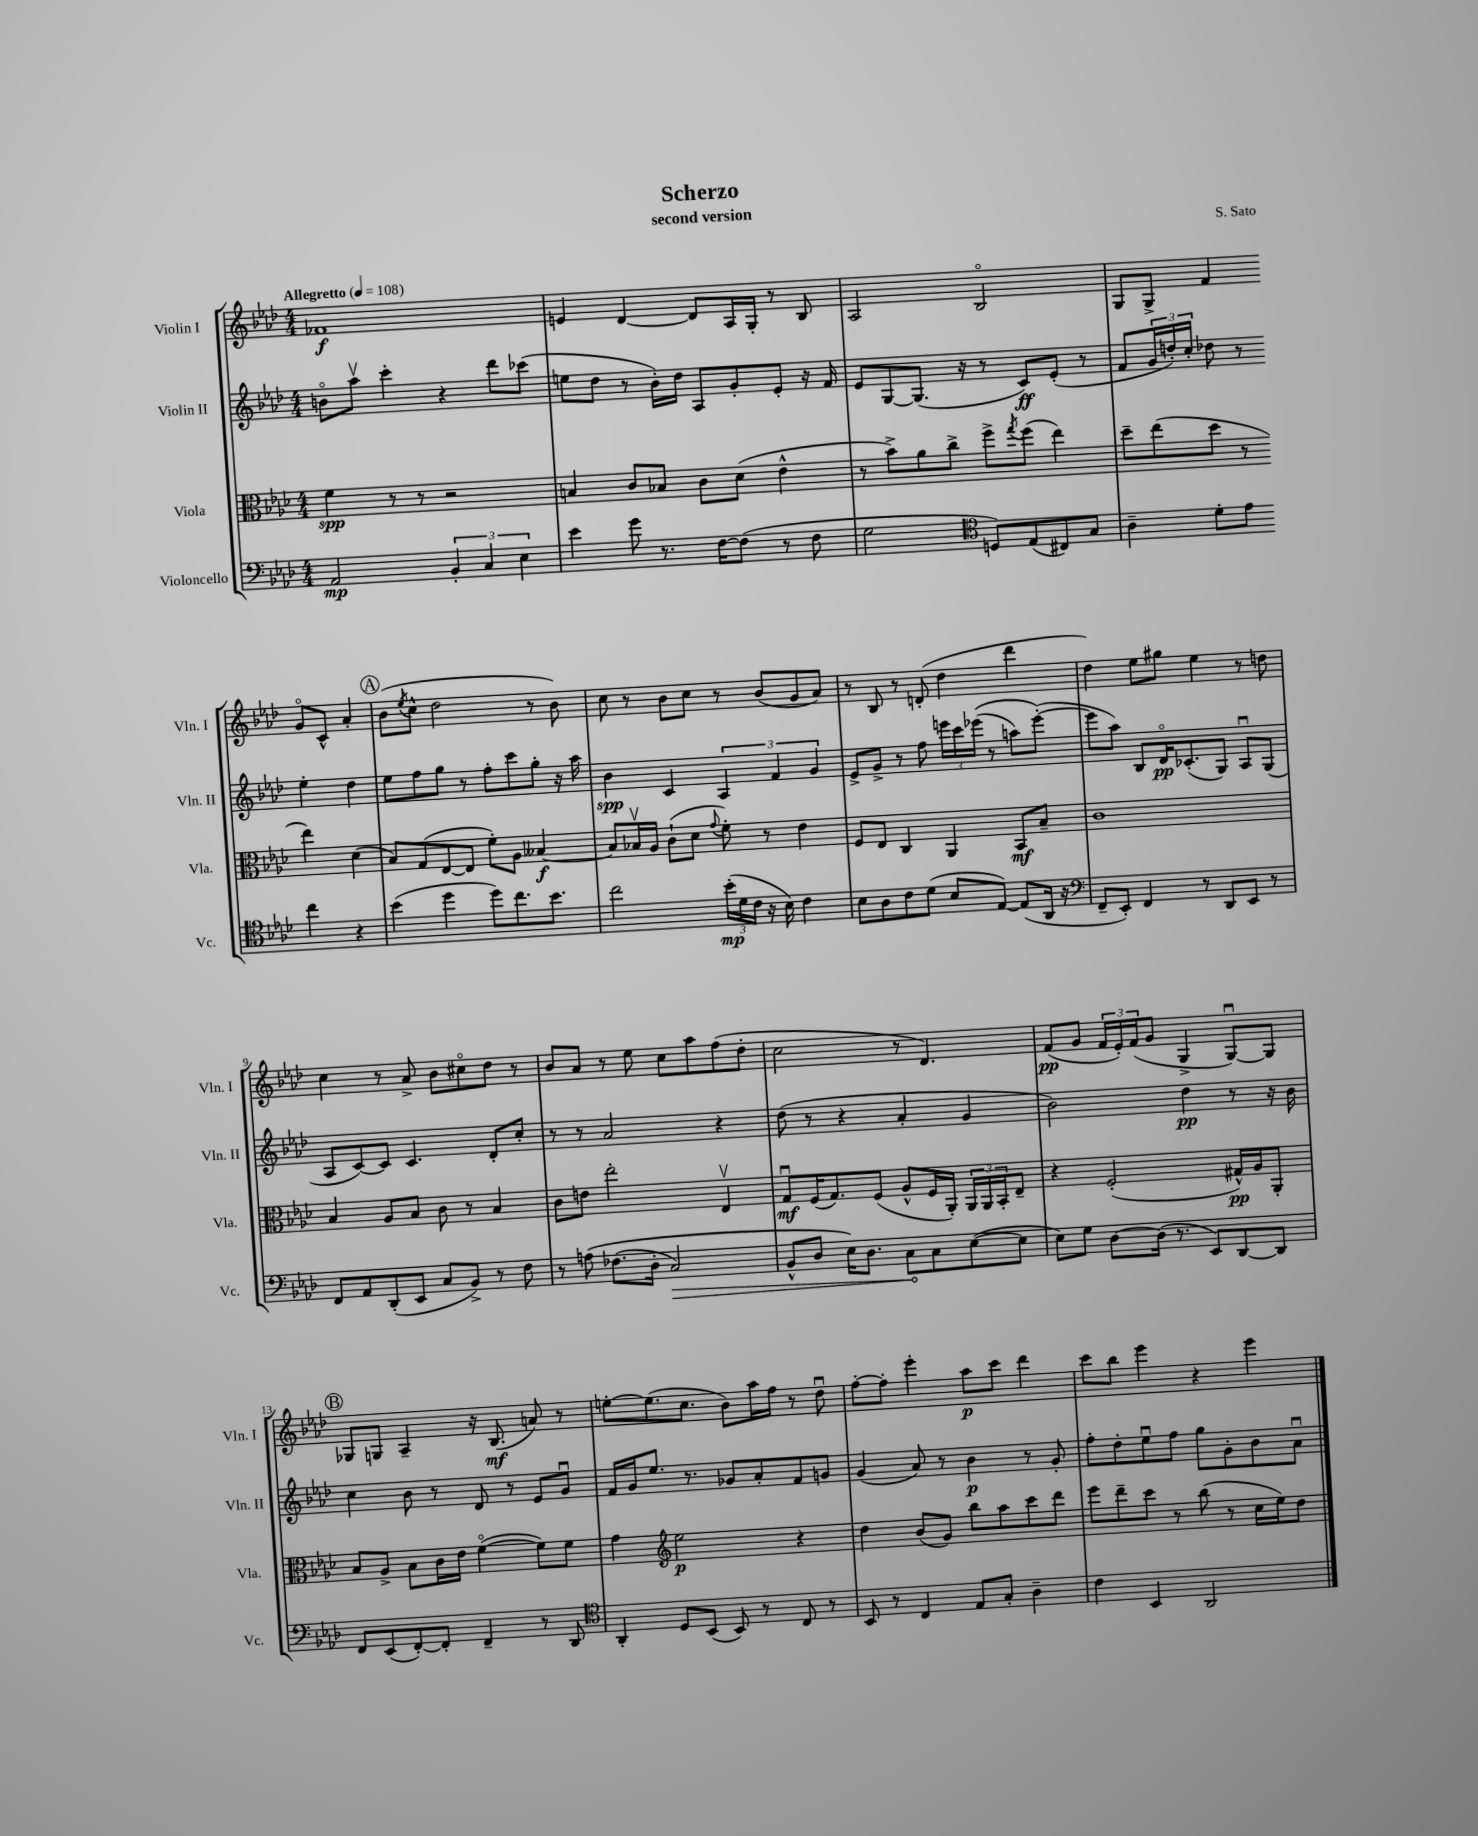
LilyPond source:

\header { title = "Scherzo" composer = "S. Sato" subtitle = "second version" }
<<
\new StaffGroup <<
\new Staff = "s0" \with { instrumentName = "Violin I" shortInstrumentName = "Vln. I" } {
    \clef treble \key aes \major \numericTimeSignature \time 4/4 \tempo "Allegretto" 4 = 108
    fes'1\f |
    e'4 des'4~ des'8 aes16 g16-. r8 bes8 |
    aes2 bes2\flageolet |
    g8 g8-> f'4 g'8\flageolet c'8-^ aes'4-. |
    \mark \markup { \circle "A" } bes'8( \acciaccatura { ees''8 } c''8-^ des''2 r8 bes'8) |
    c''8 r8 bes'8 c''8 r8 bes'8( g'8 aes'8) |
    r8 bes8 r8 d'8-.( des''4 des'''4 |
    des''4) ees''8 gis''8 ees''4 r8 d''8 |
    c''4 r8 aes'8-> bes'8 cis''8\flageolet des''8 r8 |
    bes'8 aes'8 r8 ees''8 c''8 aes''8 f''8( des''8-. |
    c''2 r8 des'4.) |
    f'8\pp( g'8 \tuplet 3/2 { f'16 ees'16-.) f'16( } g'8 g4-> g8~\downbow) g8 |
    \mark \markup { \circle "B" } ges8 g8 aes4-- r16 bes8.\mf( a'8) r8 |
    e''8~-. e''8.( c''8. bes'8) aes''16 f''16 r8 des''8\downbow |
    f''8~-. f''8-. ees'''4-. aes''8\p c'''8 des'''4 |
    c'''8 bes''8 ees'''4 r4 ees'''4 \bar "|." |
}
\new Staff = "s1" \with { instrumentName = "Violin II" shortInstrumentName = "Vln. II" } {
    \clef treble \key aes \major \numericTimeSignature \time 4/4
    b'8\flageolet aes''8\upbow c'''4-. r4 des'''8 ces'''8( |
    e''8 des''8 r8 bes'16-.) des''16 aes8 g'8-. ees'8-. r16 f'16 |
    ees'8 g8~ g8.( r16 r8 c'8\ff) ees'8-.( r8 |
    f'8 \tuplet 3/2 { g'16 d''16-.) c''16-. } des''8 r8 ees''4-. des''4 |
    \mark \markup { \circle "A" } ees''8 f''8 g''8 r8 f''8-. c'''8 g''8-. r16 aes''16 |
    bes'4\spp c'4 \tuplet 3/2 { aes4 f'4 g'4 } |
    ees'8-> g'8-> r8 f''8 \tuplet 3/2 { e'''16 c'''16 ees'''16(\( } r8 a''8) ees'''8~-.(\) |
    ees'''8 aes''8) bes8 des'16\flageolet\pp ces'8.-.( g8) aes8\downbow g8( |
    aes8 c'8~) c'8 c'4. des'8-. c''8-. |
    r8 r8 aes'2 r4 |
    des''8( r8 r4 aes'4-. g'4 |
    bes'2) des''4\pp r8 r16 bes'16 |
    \mark \markup { \circle "B" } c''4 bes'8 r8 des'8 r8 ees'8 g'8\downbow |
    f'16 g'16 ees''8. r8. ges'8 aes'8-. f'8 g'8 |
    g'4( aes'8) r8 bes'4\p r8 g'8-. |
    f''8-. des''8-. ees''8\downbow f''8 g''8 g'8-. bes'8 aes'8\downbow \bar "|." |
}
\new Staff = "s2" \with { instrumentName = "Viola" shortInstrumentName = "Vla." } {
    \clef alto \key aes \major \numericTimeSignature \time 4/4
    f'4\spp r8 r8 r2 |
    b4 c'8 bes8 c'8 des'8( ees'4-^ |
    r8 bes'8->) aes'8 c''8-> f''8-> \acciaccatura { g''8 } f''8( ees''4) |
    des''8-- ees''8( des''8 r8 ees''4) des'4( |
    \mark \markup { \circle "A" } bes8) g8( ees8~ ees8 f'8-.) aes8 beses4~\f |
    beses8 bes16\upbow aes16 c'8-!( des'8 \appoggiatura { g'8 } f'8-.) r8 ees'4 |
    f8 ees8 c4 aes,4 bes,8\mf bes8-- |
    c'1 |
    bes4 aes8 bes8 c'8 r8 bes4 |
    c'8 e'8 ees''2-. ees4\upbow |
    g8\downbow\mf f16( g8.) f8( aes8-^ f16 aes,16-.) \tuplet 3/2 { aes,16 aes,16 bes,16-. } ees8-- |
    r4 f2-.( gis16-^\pp) aes16 aes,8-. |
    \mark \markup { \circle "B" } bes8 aes8-> bes8 c'16 ees'16 f'4~\flageolet( f'8) f'8 |
    g'4 \clef treble ees''2\p r4 |
    des''4 bes'8( g'8) bes''8 aes''8 c'''8 des'''8 |
    ees'''8 des'''8-- c'''8 r8 bes''8( r8 c''16 ees''16) des''8 \bar "|." |
}
\new Staff = "s3" \with { instrumentName = "Violoncello" shortInstrumentName = "Vc." } {
    \clef bass \key aes \major \numericTimeSignature \time 4/4
    aes,2\mp \tuplet 3/2 { bes,4-. c4 ees4 } |
    ees'4 g'8 r8. f16~ f8( r8 f8 |
    g2 \clef tenor d8) ees8( cis8) g8 |
    aes4-- des'8-. ees'8 c''4 r4 |
    \mark \markup { \circle "A" } bes'4( des''4 des''8) c''8. bes'8. |
    c''2 \tuplet 3/2 { bes'16-.\mp( des'16 c'16 } r16 bes16) c'4 |
    bes8 aes8 c'8 des'8( bes8 ees8~) ees8( aes,16 r16 |
    \clef bass f,8-- ees,8-.) f,4 r8 des,8 ees,8 r8 |
    f,8 aes,8 des,8-.( ees,8 c8 bes,8->) r8 f8 |
    r8 a8\( fes8.( des16-. \once \override Hairpin.circled-tip = ##t c2\>) |
    bes,8-^ des8 ees16\) des8. c8\! c8 ees8~( ees8 |
    ees8) g8 des8~ des16( r8. ees,8) des,8~ des,8 |
    \mark \markup { \circle "B" } f,8 ees,8( f,8~-.) f,8-. f,4-- r8 des,8 |
    \clef tenor aes,4-. des8 bes,8( bes,8) r8 c8 r8 |
    bes,8 r8 c4 ees8 g8-. aes4-- |
    c'4 bes,4 aes,2 \bar "|." |
}
>>
>>
